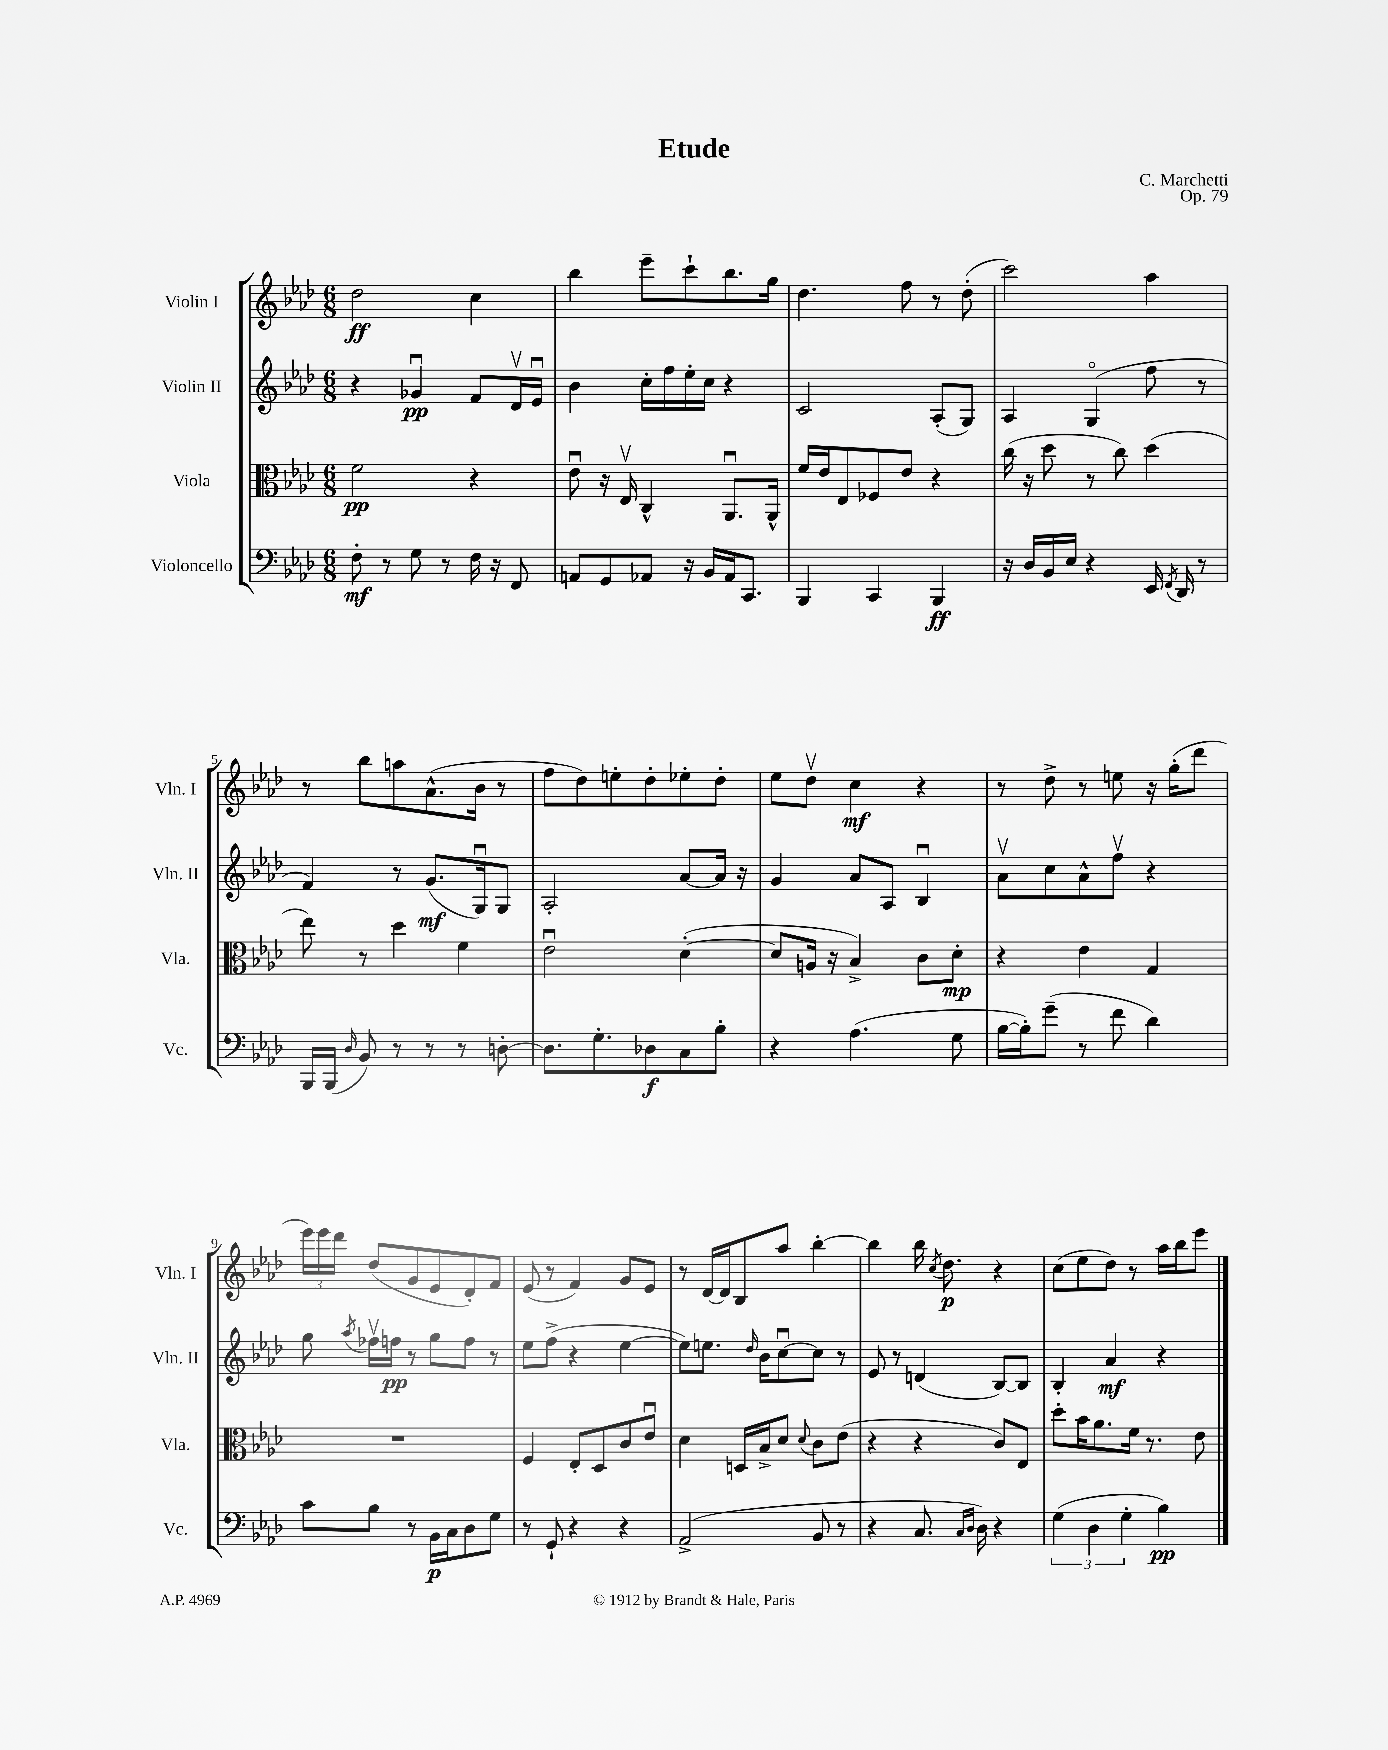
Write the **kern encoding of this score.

**kern	**dynam	**kern	**dynam	**kern	**dynam	**kern	**dynam
*part4	*part4	*part3	*part3	*part2	*part2	*part1	*part1
*staff4	*staff4	*staff3	*staff3	*staff2	*staff2	*staff1	*staff1
*I"Violoncello	*	*I"Viola	*	*I"Violin II	*	*I"Violin I	*
*I'Vc.	*	*I'Vla.	*	*I'Vln. II	*	*I'Vln. I	*
*clefF4	*	*clefC3	*	*clefG2	*	*clefG2	*
*k[b-e-a-d-]	*	*k[b-e-a-d-]	*	*k[b-e-a-d-]	*	*k[b-e-a-d-]	*
*M6/8	*	*M6/8	*	*M6/8	*	*M6/8	*
=1	=1	=1	=1	=1	=1	=1	=1
8F'\	mf	2f\	pp	4r	.	2dd-\	ff
8r	.	.	.	.	.	.	.
8G\	.	.	.	4g-Xu/	pp	.	.
8r	.	.	.	.	.	.	.
16F\	.	4r	.	8f/L	.	4cc\	.
16r	.	.	.	.	.	.	.
8FF/	.	.	.	16d-v/L	.	.	.
.	.	.	.	16e-u/JJ	.	.	.
=2	=2	=2	=2	=2	=2	=2	=2
8AAn/L	.	8e-u\	.	4b-\	.	4bb-\	.
8GG/	.	16r	.	.	.	.	.
.	.	16E-v/	.	.	.	.	.
8AA-X/J	.	4C^^/	.	16cc'\LL	.	8eee-~\L	.
.	.	.	.	16ff\	.	.	.
16r	.	.	.	16ee-'\	.	8ccc`\	.
16BB-/LL	.	.	.	16cc\JJ	.	.	.
16AA-/J	.	8.AA-u/L	.	4r	.	8.bb-\	.
8.CC/J	.	.	.	.	.	.	.
.	.	16AA-^^/Jk	.	.	.	16gg\Jk	.
=3	=3	=3	=3	=3	=3	=3	=3
4BBB-/	.	16f/LL	.	2c/	.	4.dd-\	.
.	.	16e-/J	.	.	.	.	.
.	.	8E-/	.	.	.	.	.
4CC/	.	8F-X/	.	.	.	.	.
.	.	8e-/J	.	.	.	8ff\	.
4BBB-/	ff	4r	.	(8A-'/L	.	8r	.
.	.	.	.	8G/J)	.	(8dd-'\	.
=4	=4	=4	=4	=4	=4	=4	=4
16r	.	(16cc\	.	4A-/	.	2ccc\)	.
16D-/LL	.	16r	.	.	.	.	.
16BB-/	.	8dd-\	.	.	.	.	.
16E-/JJ	.	.	.	.	.	.	.
4r	.	8r	.	(4G/	.	.	.
.	.	8cc\)	.	.	.	.	.
16EE-/	.	(4dd-\	.	8ff\	.	4aa-\	.
8qFF/	.	.	.	.	.	.	.
16DD-/	.	.	.	.	.	.	.
8r	.	.	.	8r	.	.	.
!!LO:LB:g=z
=5	=5	=5	=5	=5	=5	=5	=5
16BBB-/LL	.	8ee-\)	.	4f/)	.	8r	.
(16BBB-/JJ	.	.	.	.	.	.	.
16qqD-/	.	.	.	.	.	.	.
8BB-/)	.	8r	.	.	.	8bb-\L	.
8r	.	4dd-\	.	8r	.	8aan\	.
8r	.	.	.	(8.g/L	mf	(8.a-^^\	.
8r	.	4f\	.	.	.	.	.
.	.	.	.	16Gu/k)	.	16b-\Jk	.
[8Dn'\	.	.	.	8G/J	.	8r	.
=6	=6	=6	=6	=6	=6	=6	=6
8.D\L]	.	2e-u\	.	2A-'/	.	8ff\L	.
.	.	.	.	.	.	8dd-\)	.
8.G'\	.	.	.	.	.	.	.
.	.	.	.	.	.	8een'\	.
8D-X\	f	.	.	.	.	8dd-'\	.
8C\	.	([4d-'\	.	[8a-/L	.	8ee-X'\	.
8B-'\J	.	.	.	16a-/Jk]	.	8dd-'\J	.
.	.	.	.	16r	.	.	.
=7	=7	=7	=7	=7	=7	=7	=7
4r	.	8d-/L]	.	4g/	.	8ee-\L	.
.	.	16An/Jk	.	.	.	8dd-v\J	.
.	.	16r	.	.	.	.	.
(4.A-\	.	4B-^/)	.	8a-/L	.	4cc\	mf
.	.	.	.	8A-/J	.	.	.
.	.	8c\L	.	4B-u/	.	4r	.
8G\	.	8d-'\J	mp	.	.	.	.
=8	=8	=8	=8	=8	=8	=8	=8
[16B-\LL	.	4r	.	8a-v\L	.	8r	.
16B-'\J])	.	.	.	.	.	.	.
(8g~\J	.	.	.	8cc\	.	8dd-^\	.
8r	.	4e-\	.	8a-^^\	.	8r	.
8f\	.	.	.	8ffv\J	.	8een\	.
4d-\)	.	4G/	.	4r	.	16r	.
.	.	.	.	.	.	(16gg'\KL	.
.	.	.	.	.	.	8ddd-\J	.
!!LO:LB:g=z
=9	=9	=9	=9	=9	=9	=9	=9
8c\L	.	2.r	.	8gg\	.	24eee-\LL)	.
.	.	.	.	.	.	24eee-\	.
.	.	.	.	.	.	24ddd-\JJ	.
.	.	.	.	8qaa-/	.	.	.
8B-\J	.	.	.	16ff-Xv\LL	.	(8dd-/L	.
.	.	.	.	16ffn\JJ	pp	.	.
8r	.	.	.	8r	.	8g/	.
16BB-\LL	p	.	.	8gg\L	.	8e-/	.
16C\J	.	.	.	.	.	.	.
8D-\	.	.	.	8ff\J	.	8d-'/)	.
8G\J	.	.	.	8r	.	8f/J	.
=10	=10	=10	=10	=10	=10	=10	=10
8r	.	4F/	.	8ee-\L	.	(8e-/	.
8GG`/	.	.	.	(8ff^\J	.	8r	.
4r	.	8E-'/L	.	4r	.	4f/)	.
.	.	8D-/	.	.	.	.	.
4r	.	8c/	.	[4ee-\	.	8g/L	.
.	.	8e-u/J	.	.	.	8e-/J	.
=11	=11	=11	=11	=11	=11	=11	=11
(2AA-^/	.	4d-\	.	8ee-\L])	.	8r	.
.	.	.	.	8.een\J	.	[16d-/LL	.
.	.	.	.	.	.	16d-/J]	.
.	.	16Dn/LL	.	.	.	8B-/	.
.	.	.	.	16qqdd-/	.	.	.
.	.	16B-^/J	.	16b-\KL	.	.	.
.	.	8d-/J	.	[8ccu\	.	8aa-/J	.
.	.	8qqd-/	.	.	.	.	.
8BB-/	.	8c\L	.	8cc\J]	.	[4bb-'\	.
8r	.	(8e-\J	.	8r	.	.	.
=12	=12	=12	=12	=12	=12	=12	=12
4r	.	4r	.	8e-/	.	4bb-\]	.
.	.	.	.	8r	.	.	.
8.C/	.	4r	.	(4dn/	.	16bb-\	.
.	.	.	.	.	.	8qcc/	.
.	.	.	.	.	.	8.dd-\	p
16qqC/LL	.	.	.	.	.	.	.
16qqD-/JJ	.	.	.	.	.	.	.
16D-\)	.	.	.	.	.	.	.
4r	.	8c/L)	.	[8B-/L)	.	4r	.
.	.	8E-/J	.	8B-/J]	.	.	.
=13	=13	=13	=13	=13	=13	=13	=13
(6G\	.	8dd-'\L	.	4B-'/	.	(8cc\L	.
.	.	16b-\K	.	.	.	8ee-\	.
6D-\	.	.	.	.	.	.	.
.	.	8.a-\	.	.	.	.	.
.	.	.	.	4a-/	mf	8dd-\J)	.
6G'\	.	.	.	.	.	.	.
.	.	16f\Jk	.	.	.	8r	.
.	.	8.r	.	.	.	.	.
4B-\)	pp	.	.	4r	.	16aa-\LL	.
.	.	.	.	.	.	16bb-\J	.
.	.	8e-\	.	.	.	8eee-\J	.
==	==	==	==	==	==	==	==
*-	*-	*-	*-	*-	*-	*-	*-
